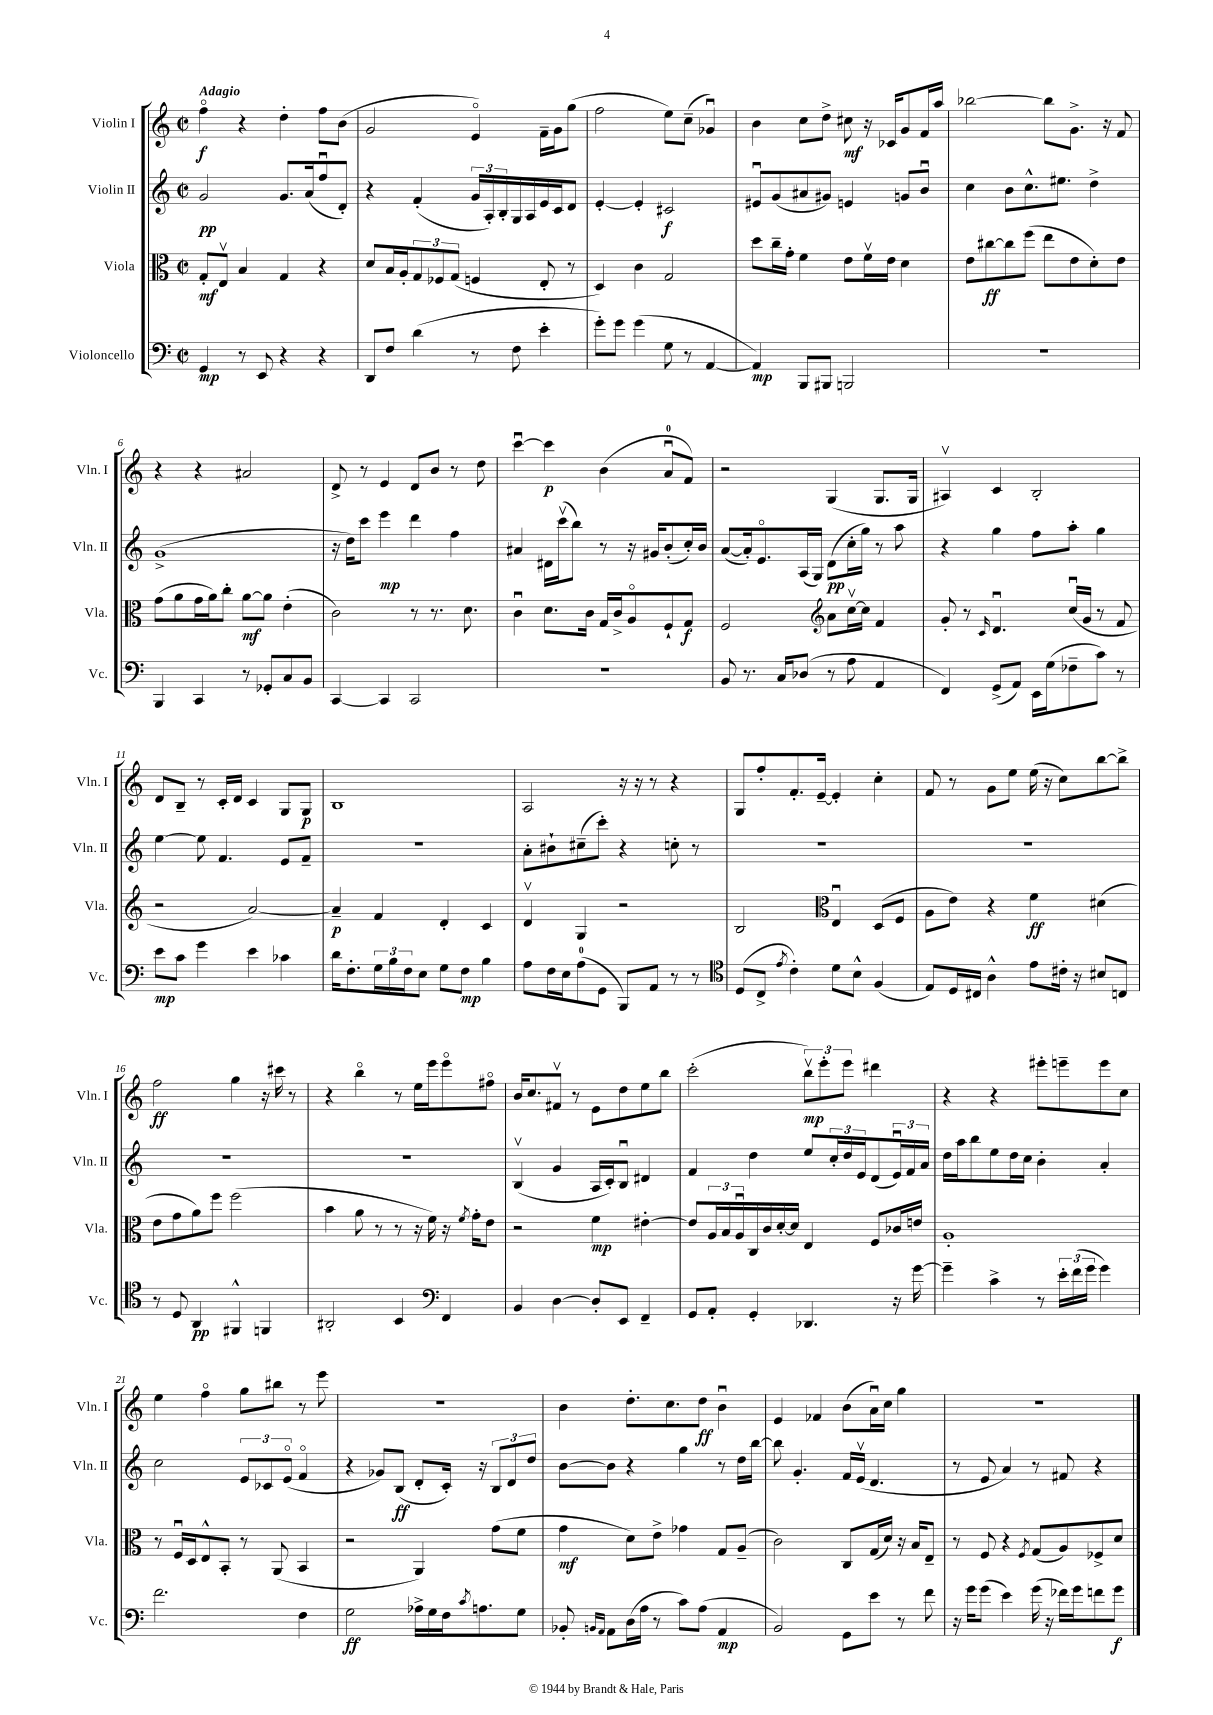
<<
\new StaffGroup <<
\new Staff = "s0" \with { instrumentName = "Violin I" shortInstrumentName = "Vln. I" } {
    \clef treble \key c \major \defaultTimeSignature \time 2/2 \tempo "Adagio"
    f''4\flageolet\f r4 d''4-. f''8 b'8( |
    g'2 e'4\flageolet) f'16-- g'16 g''8( |
    f''2 e''8) c''8--( ges'4\downbow) |
    b'4 c''8 d''8-> cis''8\mf r16 ces'16 g'8 f'16 a''16 |
    bes''2~ bes''8 g'8.-> r16 f'8 |
    r4 r4 ais'2 |
    d'8-> r8 e'4 d'8 b'8 r8 d''8 |
    c'''4~\downbow c'''4\p b'4( a'8-0\downbow f'8) |
    r2 g4( g8. g16 |
    ais4\upbow) c'4 b2-. |
    d'8 b8-- r8 c'16-. d'16 c'4 g8 g8\p |
    b1 |
    a2 r16 r16 r8 r4 |
    g8 f''8-. f'8.-. e'16~-- e'4-. c''4-. |
    f'8 r8 g'8 e''8 e''16( r16 c''8) b''8~ b''8-> |
    f''2\ff g''4 r16 cis'''16 r8 |
    r4 b''4\flageolet r8 e''16 e'''16 e'''8\flageolet fis''8\flageolet |
    b'16 c''8. fis'8\upbow r8 e'8 d''8 e''8 b''8 |
    c'''2-.( \tuplet 3/2 { b''8\upbow\mp) e'''8-. e'''8 } dis'''4 |
    r4 r4 eis'''8-. e'''8-- e'''8 c''8 |
    e''4 f''4\flageolet g''8 bis''8 r8 e'''8 |
    R1 |
    b'4 d''8.-. c''8. d''8\ff b'4\downbow |
    e'4 fes'4 b'8( a'16\downbow) c''16 g''4 |
    R1 \bar "|." |
}
\new Staff = "s1" \with { instrumentName = "Violin II" shortInstrumentName = "Vln. II" } {
    \clef treble \key c \major \defaultTimeSignature \time 2/2
    g'2\pp g'8. a'16( f''8\downbow d'8-.) |
    r4 f'4-.( \tuplet 3/2 { g'16 a16-.) b16-. } g16 a16 e'16 c'16 d'8 |
    e'4~-. e'4-. cis'2\f |
    eis'8\downbow g'8( ais'8 gis'8) e'4 g'8 b'8\downbow |
    c''4 b'8 c''8.-^ eis''8. d''4-> |
    g'1->( |
    r16 d''16) c'''8 e'''4\mp d'''4 f''4 |
    ais'4 dis'16 c'''16\upbow( b''8) r8 r16 gis'16 b'8-.( c''16-.) b'16 |
    a'8~( a'16-.) e'8.\flageolet a16( g16) d'8\pp( c''16-. g''16) r8 a''8 |
    r4 g''4 f''8 a''8-. g''4 |
    e''4~ e''8 f'4. e'8 f'8-- |
    R1 |
    a'8-. bis'8-! cis''8--( c'''8-.) r4 c''8-. r8 |
    R1 |
    R1 |
    R1 |
    R1 |
    b4\upbow( g'4 a16 c'16-.) b8\downbow dis'4 |
    f'4 d''4 e''8 \tuplet 3/2 { c''16-. d''16 e'16 } d'8( \tuplet 3/2 { e'16\downbow) f'16 a'16 } |
    d''16 a''16 b''8 e''8 d''16 c''16 b'4-. a'4-. |
    c''2 \tuplet 3/2 { e'8 ces'8 e'8\flageolet( } f'4\flageolet |
    r4 ges'8) b8\ff( d'8-. c'16-.) r16 \tuplet 3/2 { b8 d'8 d''8 } |
    b'8~ b'8 r4 g''4 r8 d''16 b''16~ |
    b''8 g'4.-. f'16 e'16\upbow( d'4. |
    r8 e'8 a'4) r8 fis'8 r4 \bar "|." |
}
\new Staff = "s2" \with { instrumentName = "Viola" shortInstrumentName = "Vla." } {
    \clef alto \key c \major \defaultTimeSignature \time 2/2
    g8-.\mf e8\upbow b4 g4 r4 |
    d'8 b16 a16-. \tuplet 3/2 { g8 fes8 g8( } f4 e8-. r8 |
    d4) c'4 g2 |
    d''8 c''16-- g'16-. f'4 e'8 f'16\upbow e'16 d'4 |
    e'8 cis''8~\ff cis''8 f''8( e''8 e'8 d'8-.) e'8 |
    g'8( a'8 g'16 a'16) c''8-. a'8~\mf a'8 e'4-.( |
    c'2) r8 r8. d'8. |
    c'4\downbow d'8. c'16 g16 c'16-> a8\flageolet f8-! g8\f |
    f2 \clef treble a'8 c''16~\upbow c''16 f'4 |
    g'8-. r8 \grace { c'16 } d'4.\downbow c''16\downbow( g'16 r8 f'8 |
    r2 a'2~) |
    a'4--\p f'4 d'4-. c'4 |
    d'4\upbow g4 r2 |
    b2 \clef alto e4\downbow d8( f8 |
    a8 e'8) r4 f'4\ff dis'4( |
    e'8 g'8 a'8) f''8 f''2( |
    b'4 a'8 r8 r8 r16 f'16) r16 \acciaccatura { f'8 } g'16-. e'8 |
    r2 f'4\mp eis'4~-. |
    eis'8 \tuplet 3/2 { a16 b16 a16\downbow } c16 c'16 d'16~-. d'16 e4 f8 ces'16 e'16 |
    a1-. |
    r8 f16\downbow d16 e8-^ b,8-. r8 a,8( b,4 |
    r2 a,4) g'8( f'8 |
    g'4\mf d'8) e'8-> ges'4 g8 a8--( |
    c'2) c8 g16( d'16) r16 b16 e8-- |
    r8 f8 r4 \acciaccatura { f8 } g8( a8) fes8-> d'8 \bar "|." |
}
\new Staff = "s3" \with { instrumentName = "Violoncello" shortInstrumentName = "Vc." } {
    \clef bass \key c \major \defaultTimeSignature \time 2/2
    g,4\mp r8 e,8 r4 r4 |
    d,8 f8 d'4( r8 f8 e'4-. |
    g'8-.) g'8 g'4( g8 r8 a,4~ |
    a,4\mp) b,,8 bis,,8 b,,2 |
    R1 |
    b,,4 c,4 r8 ges,8-. c8 b,8 |
    c,4~ c,4 c,2 |
    R1 |
    b,8 r8. c16 des8( r8 a8 a,4 |
    f,4) g,8->( a,8) e,16 g16( fes8-- c'8) r8 |
    e'8\mp c'8 g'4 e'4 ces'4 |
    d'16 f8.-. \tuplet 3/2 { g16 b16 f16 } e8 g8 f8\mp b4 |
    a8 f16 e16 a8-0( g,8 b,,8) a,8 r8 r8 |
    \clef tenor d8( c8-> \acciaccatura { e'8 } c'4-.) d'8 b8-^ f4( |
    e8) d16 cis16 a4-^ e'8 cis'16-. r16 bis8 c8 |
    r8 d8 a,4\pp fis,4-^ f,4 |
    ais,2-. b,4 \clef bass f,4 |
    b,4 d4~ d8-. e,8 f,4-- |
    g,8 a,8-. g,4-. des,4. r16 g'16~ |
    g'4-- c'4-> r8 \tuplet 3/2 { e'16-. f'16( g'16 } g'4) |
    f'2. f4 |
    g2\ff aes16-> g16 f16 \acciaccatura { c'8 } a8. g8 |
    bes,8-. \grace { b,16 a,16 } a,8 d16( a16 r8 c'8) a8( a,4\mp |
    b,2) g,8 e'8 r8 f'8 |
    r16 g'16 g'8( e'4) g'16( r16 fes'16) g'16 f'8 g'8\f \bar "|." |
}
>>
>>
